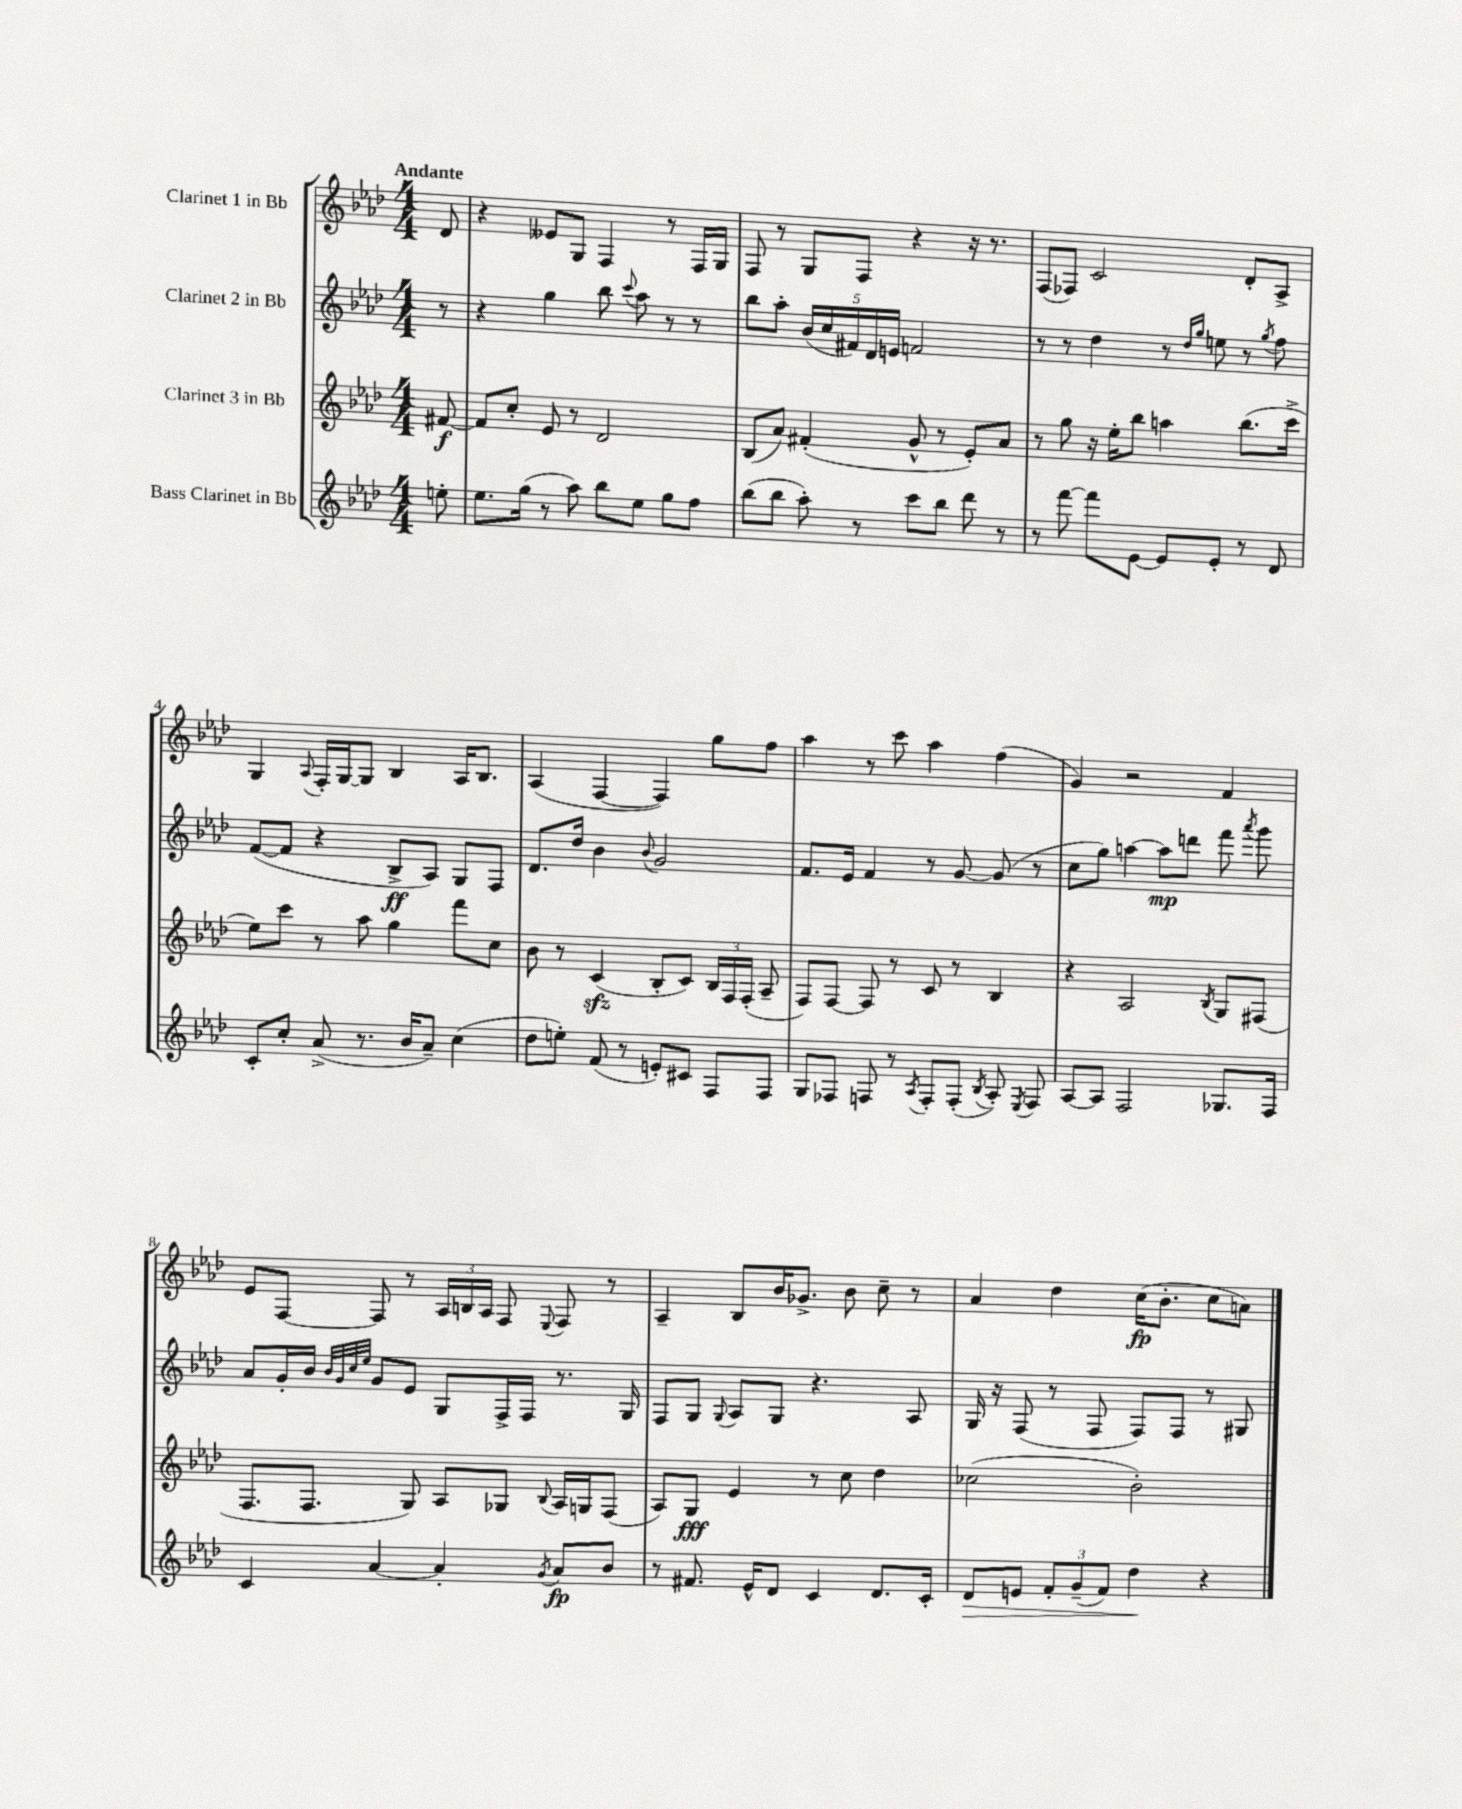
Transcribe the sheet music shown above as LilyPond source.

<<
\new StaffGroup <<
\new Staff = "s0" \with { instrumentName = "Clarinet 1 in Bb" } {
    \clef treble \key aes \major \numericTimeSignature \time 4/4 \partial 8 \tempo "Andante"
    \autoBeamOff des'8 |
    r4 eeses'8[ g8] f4 r8 f16[ g16] |
    f8 r8 g8[ f8] r4 r16 r8. |
    f8[( fes8]) c'2 des'8[-. aes8]-> |
    g4 \appoggiatura { aes8 } f16[-. g16~ g8] bes4 aes16[ bes8.] |
    aes4( f4~ f4) g''8[ f''8] |
    aes''4 r8 c'''8 aes''4 f''4( |
    g'4) r2 f'4 |
    ees'8[ f8]~ f8 r8 \tuplet 3/2 { aes16[ b16 aes16] } f8 \appoggiatura { ees8 } f8 r8 |
    aes4-- bes8[ bes'16 ges'8.]-> bes'8 c''8-- r8 |
    aes'4 des''4 c''16[\fp( bes'8.]-. c''8[ a'8]) \bar "|." |
}
\new Staff = "s1" \with { instrumentName = "Clarinet 2 in Bb" } {
    \clef treble \key aes \major \numericTimeSignature \time 4/4 \partial 8
    \autoBeamOff r8 |
    r4 g''4 bes''8 \appoggiatura { c'''8 } aes''8 r8 r8 |
    bes''8[ aes''8]-. \tuplet 5/4 { bes'16[( c''16 fis'16) des'16 e'16] } f'2 |
    r8 r8 des''4 r8 \grace { des''16[ g''16] } e''8 r8 \acciaccatura { g''8 } f''8 |
    f'8[~( f'8] r4 bes8[->\ff aes8]) g8[ f8] |
    des'8.[ des''16] bes'4 \appoggiatura { bes'8 } g'2 |
    f'8.[ ees'16] f'4 r8 g'8~ g'8( r8 |
    c''8[ g''8]) a''4~ a''8[\mp d'''8] f'''8 \acciaccatura { aes'''8 } g'''8 |
    aes'8[ g'16-. bes'16] \grace { bes'32[ g'32 c''32 ees''32] } g'8[ ees'8] g8[ f16-> f16] r8. g16 |
    f8[ g8] \appoggiatura { g8 } aes8[ g8] r4. aes8 |
    g16 r16 f8( r8 f8 f8[) f8] r8 gis8 \bar "|." |
}
\new Staff = "s2" \with { instrumentName = "Clarinet 3 in Bb" } {
    \clef treble \key aes \major \numericTimeSignature \time 4/4 \partial 8
    \autoBeamOff fis'8~\f |
    fis'8[ c''8]-. ees'8 r8 des'2 |
    bes8[( aes'8]) fis'4-.( g'8-^ r8 ees'8[-.) aes'8] |
    r8 g''8 r16 ees''16[-. bes''8] a''4 bes''8.[( c'''16]-> |
    ees''8[) c'''8] r8 aes''8 g''4 f'''8[ c''8] |
    bes'8 r8 c'4\sfz( bes8[-. c'8]) \tuplet 3/2 { bes16[ f16 f16]-.( } aes8-- |
    f8[) f8]~ f8 r8 c'8 r8 bes4 |
    r4 aes2 \acciaccatura { bes8 } g8[ fis8]( |
    f8.[ f8.] g8) aes8[ ges8] \appoggiatura { bes8 } aes16[ g16 f8]( |
    aes8[) g8]\fff ees'4 r8 c''8 des''4 |
    ces''2( bes'2-.) \bar "|." |
}
\new Staff = "s3" \with { instrumentName = "Bass Clarinet in Bb" } {
    \clef treble \key aes \major \numericTimeSignature \time 4/4 \partial 8
    \autoBeamOff e''8-. |
    ees''8.[ g''16]( r8 aes''8) bes''8[ ees''8] g''8[ f''8] |
    bes''8[( bes''8] aes''8-.) r8 c'''8[ bes''8] des'''8 r8 |
    r8 f'''8~ f'''8[ ees'8]~ ees'8[ ees'8]-. r8 des'8 |
    c'8[-. c''8]-. aes'8->( r8. bes'16[ aes'8]--) c''4( |
    des''8[ e''8]-.) f'8( r8 e'8[-.) cis'8] f8[ f8] |
    g8[ fes8] f8 r8 \acciaccatura { aes8 } f8[-. f8]-.( \acciaccatura { bes8 } aes8-.) \acciaccatura { ees8 } f8 |
    aes8[~ aes8] f2 ges8.[ f16] |
    c'4 aes'4~ aes'4-. \acciaccatura { g'8 } aes'8[\fp bes'8] |
    r8 fis'8. ees'16[-^ des'8] c'4 des'8.[ c'16]-. |
    des'8[\> e'8] \tuplet 3/2 { f'8[-. g'8--( f'8]) } des''4\! r4 \bar "|." |
}
>>
>>
